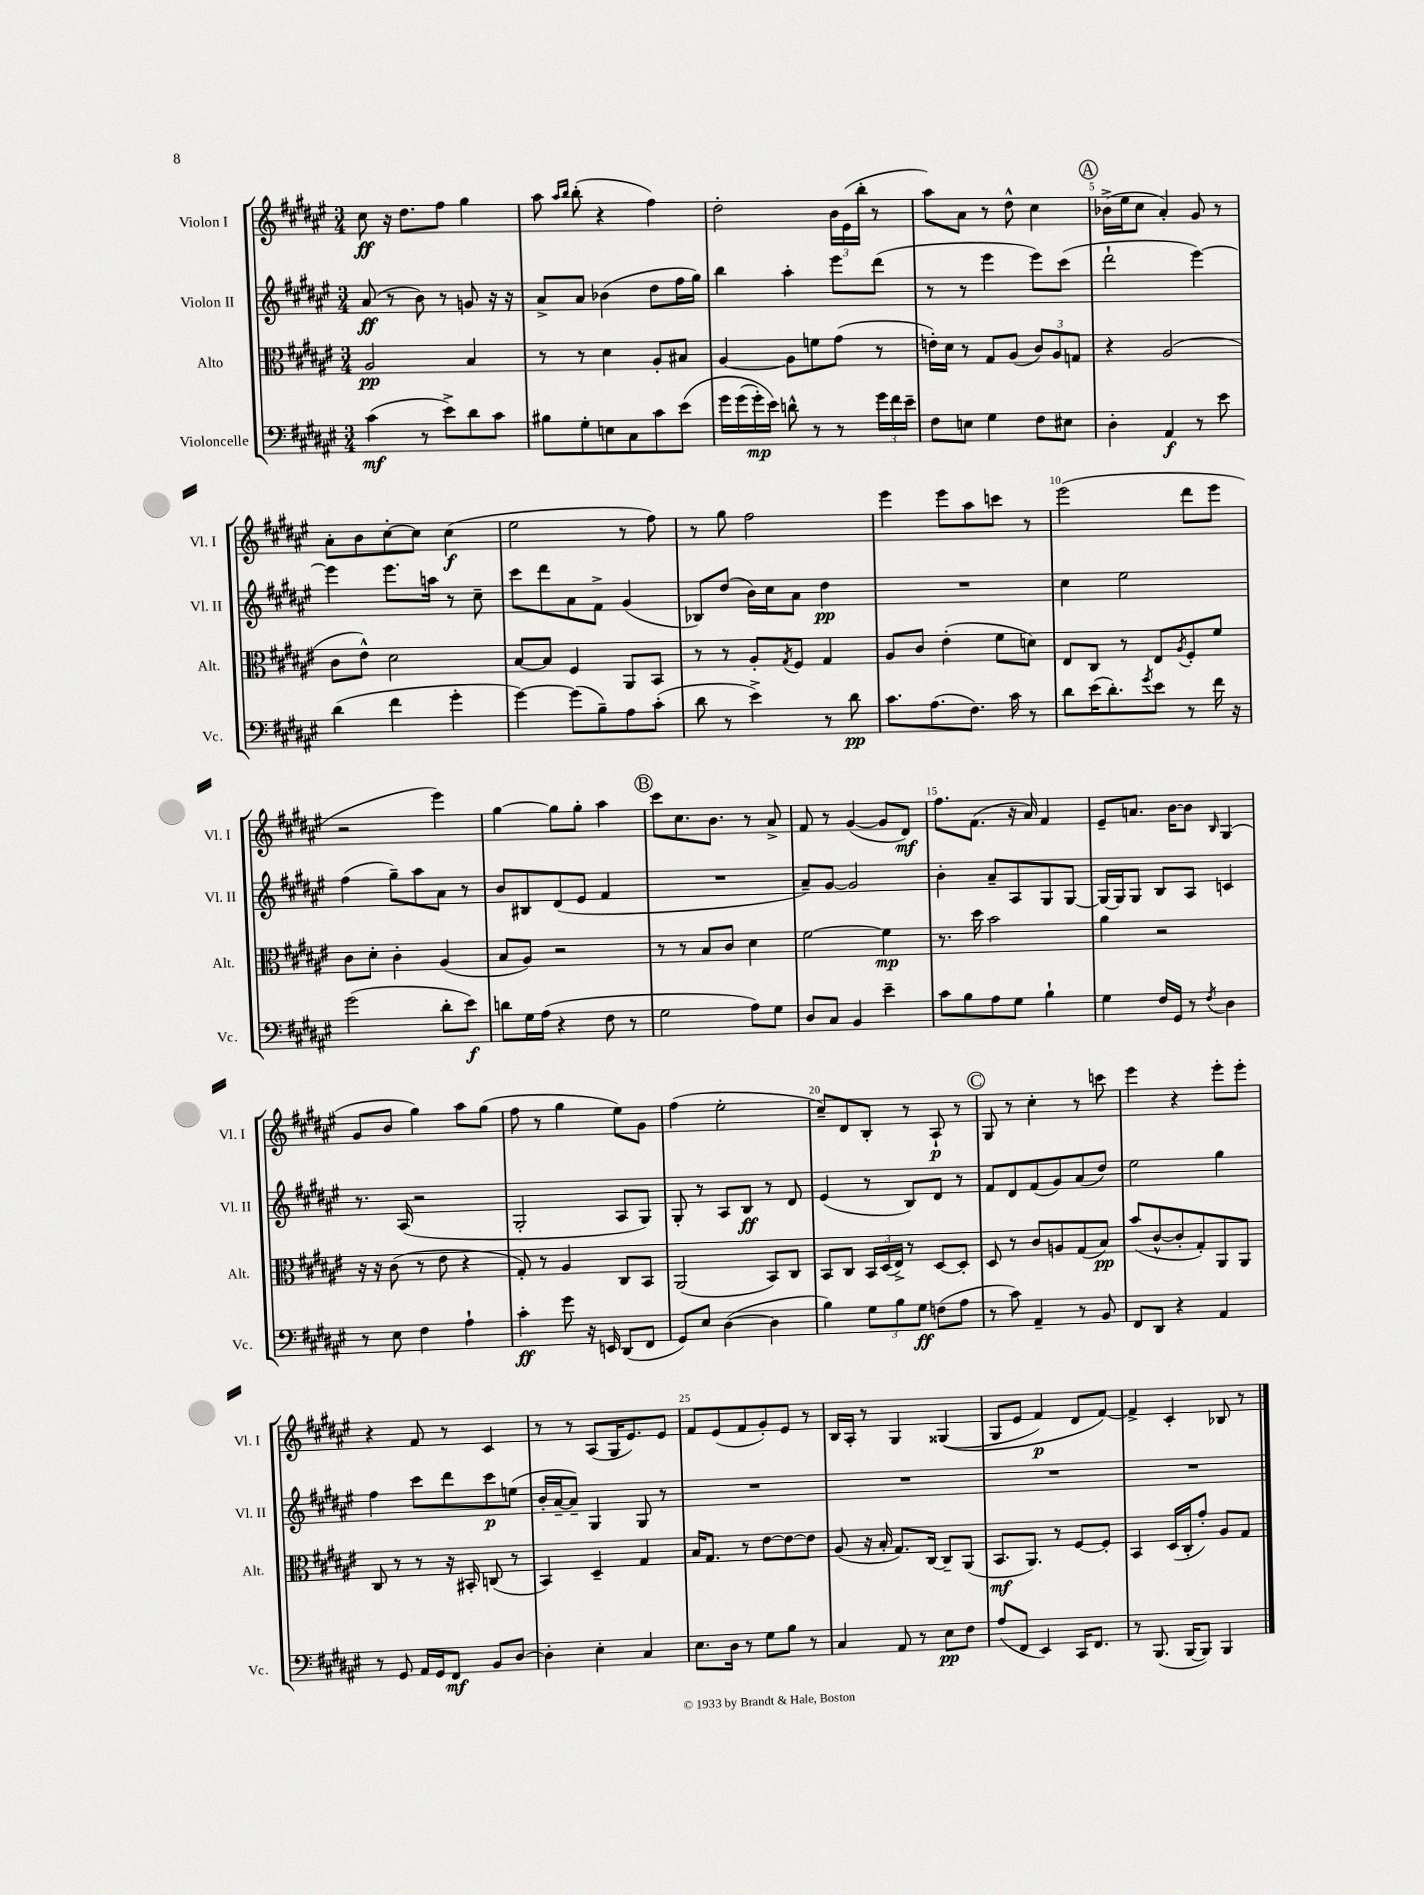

**kern	**kern	**kern	**kern
*staff4	*staff3	*staff2	*staff1
*clefF4	*clefC3	*clefG2	*clefG2
*k[f#c#g#d#a#e#]	*k[f#c#g#d#a#e#]	*k[f#c#g#d#a#e#]	*k[f#c#g#d#a#e#]
*M3/4	*M3/4	*M3/4	*M3/4
(4c#\	2A#/	(8a#/	8cc#\
.	.	8r	16r
.	.	.	8.dd#\L
8r	.	8b\)	.
8e#^\L)	.	8r	8ff#\J
8d#\	4B/	8g/	4gg#\
8c#\J	.	16r	.
.	.	16r	.
=	=	=	=
8B#\L	8r	8a#^/L	8aa#\
.	.	.	16qqaa#/LL
.	.	.	16qqbb/JJ
8G#'\	8r	8a#/J	(8bb'\
8E\	4d#\	(4b-\	4r
8C#\	.	.	.
8c#\	8A#'/L	8dd#\L	4ff#\)
&(8e#\J	8B#/J	16ff#\L	.
.	.	16gg#\JJ)	.
=	=	=	=
16g#\LL	[4A#/	4bb\	2dd#'\
(16g#\	.	.	.
16g#'\)	.	.	.
16e#\JJ&)	.	.	.
8d^^\	8A#\]L	4aa#'\	.
8r	8f\	.	.
8r	(8g#\J	8eee#\L	24b\LL
.	.	.	(24e#\
.	.	.	24bb'\JJ
24g#\LL	8r	(8ddd#\J	8r
24f#\	.	.	.
24e#~\JJ	.	.	.
=	=	=	=
8F#\L	16e'\LL)	8r	8aa#\L)
.	16d#\JJ	.	.
8E\J	8r	8r	8a#\J
4G#\	8G#/L	4eee#\	8r
.	(8A#/J	.	8dd#^^\
8F#\L	12c#/L)	8eee#\L)	4cc#\
.	12A#/	.	.
8E#\J	.	(8ccc#\J	.
.	12G/J	.	.
=	=	=	=
4D#'\	4r	2ddd#`\	(16b-^\LL
.	.	.	16ee#\J
.	.	.	8cc#\J
4AA#/	(2A#/	.	4a#'/)
8r	.	[4eee#\)	8g#/
8e#\	.	.	8r
=	=	=	=
(4d#\	8c#\L	4eee#\]	8a#'\L
.	8e#^^\J)	.	8b\
4f#\	2d#\	8.eee#\L	[8cc#'\
.	.	.	8cc#\]J
.	.	16aa\Jk	.
4g#'\	.	8r	(4cc#\
.	.	8cc#~\	.
=	=	=	=
[4g#\)	[8B/L	8ccc#\L	2ee#\
.	8B/]J	8ddd#\	.
(8g#\]L	4F#/	8a#\	.
8B~\)	.	8f#^\J	.
8A#\	8AA#/L	(4g#/	8r
(8c#'\J	8BB/J	.	8ff#\)
=	=	=	=
8d#\	8r	8B-/L)	8r
8r	8r	(8dd#/J	8gg#\
4e#^\)	8A#'/L	16b\LL)	2ff#\
.	.	16cc#\J	.
.	8qG#/	.	.
.	8F#/J	8a#\J	.
8r	4G#/	4dd#\	.
8d#\	.	.	.
=	=	=	=
8.c#\L	8A#/L	2.r	4eee#\
.	8c#/J	.	.
(8.A#\	.	.	.
.	(4e#'\	.	8eee#\L
8.F#\J)	.	.	8aa#\
.	8f#\L	.	8ccc\J
16c#\	.	.	.
8r	8d\J)	.	8r
=	=	=	=
8d#\L	8E#/L	4cc#\	(2eee#\
(16e#\K	8C#/J	.	.
8.d#'\)	.	.	.
.	8r	2ee#\	.
8qg#/	.	.	.
8e#\J	8E#/L	.	.
.	8qA#/	.	.
8r	8F#'/	.	8ddd#\L
16f#\	8f#/J	.	8eee#\J
16r	.	.	.
=	=	=	=
(2g#\	8c#\L	(4ff#\	2r
.	8d#'\J	.	.
.	4c#'\	8gg#~\L)	.
.	.	8aa#\	.
8d#'\L	(4A#/	8a#\J	4eee#\)
8e#\J)	.	8r	.
=	=	=	=
8d\L	8B/L	8b/L	[4gg#\
16G#\L	8A#/J)	8B#/	.
(16A#\JJ	.	.	.
4r	2r	(8d#/	8gg#\]L
.	.	8e#/J	8gg#'\J
8F#\	.	4f#/	4aa#\
8r	.	.	.
=	=	=	=
2G#\	8r	2.r	8ccc#\L
.	8r	.	8.cc#\
.	8B/L	.	.
.	.	.	8.b\J
.	8c#/J	.	.
8A#\L)	4d#\	.	8r
8G#\J	.	.	8a#^/
=	=	=	=
8D#/L	[2f#\	8a#~/L)	8f#/
8C#/J	.	[8g#/J	8r
4BB/	.	2g#/]	([4g#/
4e#~\	4f#\]	.	8g#/]L
.	.	.	8d#/J)
=	=	=	=
8c#\L	8.r	4b'\	8.ff#\L
8B\	.	.	.
.	16dd#\	.	(8.f#\J
8A#\	2b\	8a#~/L	.
8G#\J	.	8A#/	16r
.	.	.	16a#/)
4B`\	.	8G#/	4f#/
.	.	[8G#/J	.
=	=	=	=
4G#\	4a#\	16G#/_LL	8e#~/L
.	.	16G#/]J	.
.	.	8G#/J	8.a/J
16F#/LL	2r	8B/L	.
16GG#/JJ	.	.	[16b\LK
8r	.	8A#/J	8b\]J
8qF#/	.	.	16qqB/
4D#\	.	4c/	(4G#/
=	=	=	=
8r	16r	8.r	8g#/L
.	16r	.	.
8E#\	(8c#\	.	8b/J
.	.	(16A#/	.
4F#\	8r	2r	4gg#\)
.	8e#\	.	.
4A#`\	4r	.	8aa#\L
.	.	.	(8gg#\J
=	=	=	=
4c#'\	8G#'/)	2G#'/	8ff#\
.	8r	.	8r
8g#\	4A#/	.	4gg#\
16r	.	.	.
16EE/	.	.	.
(8DD#/L	8C#/L	8A#/L	8ee#\L)
8FF#/J	8BB/J	8G#/J)	8g#\J
=	=	=	=
8GG#/L)	(2AA#/	8G#'/	(4ff#\
8E#/J	.	8r	.
([4D#\	.	8A#/L	2ee#'\
.	.	8B/J	.
4D#\]	8BB/L)	8r	.
.	8C#/J	8d#/	.
=	=	=	=
4B\)	8BB/L	(4e#/	8cc#~/L)
.	8C#/J	.	8d#/
12G#\L	24BB/LL	8r	8B'/J
.	(24D#/	.	.
12B\	24E#^/JJ)	.	.
.	8r	8B/L)	8r
12G#\J	.	.	.
(8F\L	[8D#/L	8d#/J	8A#`/
8A#\J	8D#'/]J	8r	8r
=	=	=	=
8r	8D#/	8f#/L	8G#/
8c#\)	8r	8d#/	8r
4AA#~/	8c#/L	(8f#/	4cc#'\
.	8A/	8g#/)	.
8r	(8G#/	(8a#/	8r
8BB/	8B/J)	8dd#/J)	8ccc\
=	=	=	=
8FF#/L	(8b/L	2ee#\	4eee#\
8DD#/J	[8c#^^/	.	.
4r	8c#'/]	.	4r
.	8G#'/)	.	.
4AA#/	8AA#/	4gg#\	8eee#'\L
.	8AA#/J	.	8eee#'\J
=	=	=	=
8r	8C#/	4ff#\	4r
8GG#/	8r	.	.
16AA#/LL	8r	8ccc#\L	8f#/
16GG#/J	.	.	.
8FF#/J	16r	8ddd#\	8r
.	16BB#'/	.	.
8BB/L	(8C/	8ccc#\	4c#/
[8D#/J	8r	(8ee\J	.
=	=	=	=
4D#'\]	4BB/)	16b'/LL	8r
.	.	[16a#~/J	.
.	.	8a#~/]J)	8r
4E#'\	4D#~/	4G#/	(8A#/L
.	.	.	16G#/K
.	.	.	8.e#/)
4C#/	4G#/	8G#/	.
.	.	8r	8e#/J
=	=	=	=
8.E#\L	16B/LK	2.r	8f#/L
.	8.G#/J	.	.
.	.	.	(8e#/
16D#\Jk	.	.	.
8r	8r	.	8f#/
8G#\L	[8e#\L	.	8g#'/)
8B\J	8e#\_	.	8e#/J
8r	8e#\]J	.	8r
=	=	=	=
4C#/	(8A#/	2.r	16B/LL
.	.	.	16A#'/JJ
.	16r	.	8r
.	16B'/	.	.
8AA#/	8.G#/L)	.	4G#/
8r	.	.	.
.	[16C#/Jk	.	.
8E#\L	8C#~/]L	.	&((4G##/
8F#\J	(8AA#/J	.	.
=	=	=	=
(8A#/L	8.BB/L	2.r	8G#/L
8FF#/J	.	.	8e#/J
.	8.AA#/J)	.	.
4EE#/)	.	.	4f#/)
.	8r	.	.
16CC#/LK	[8F#/L	.	8d#/L
8.FF#/J	.	.	.
.	8F#'/]J	.	[8f#/J&)
=	=	=	=
8r	4BB/	2.r	4f#^/]
(8.BBB/	.	.	.
.	(16D#/LL	.	4c#'/
[16BBB/LK	16C#'/J	.	.
8BBB/]J)	8g#'/J)	.	.
4BBB/	8A#/L	.	8B-/
.	8G#/J	.	8r
==	==	==	==
*-	*-	*-	*-
